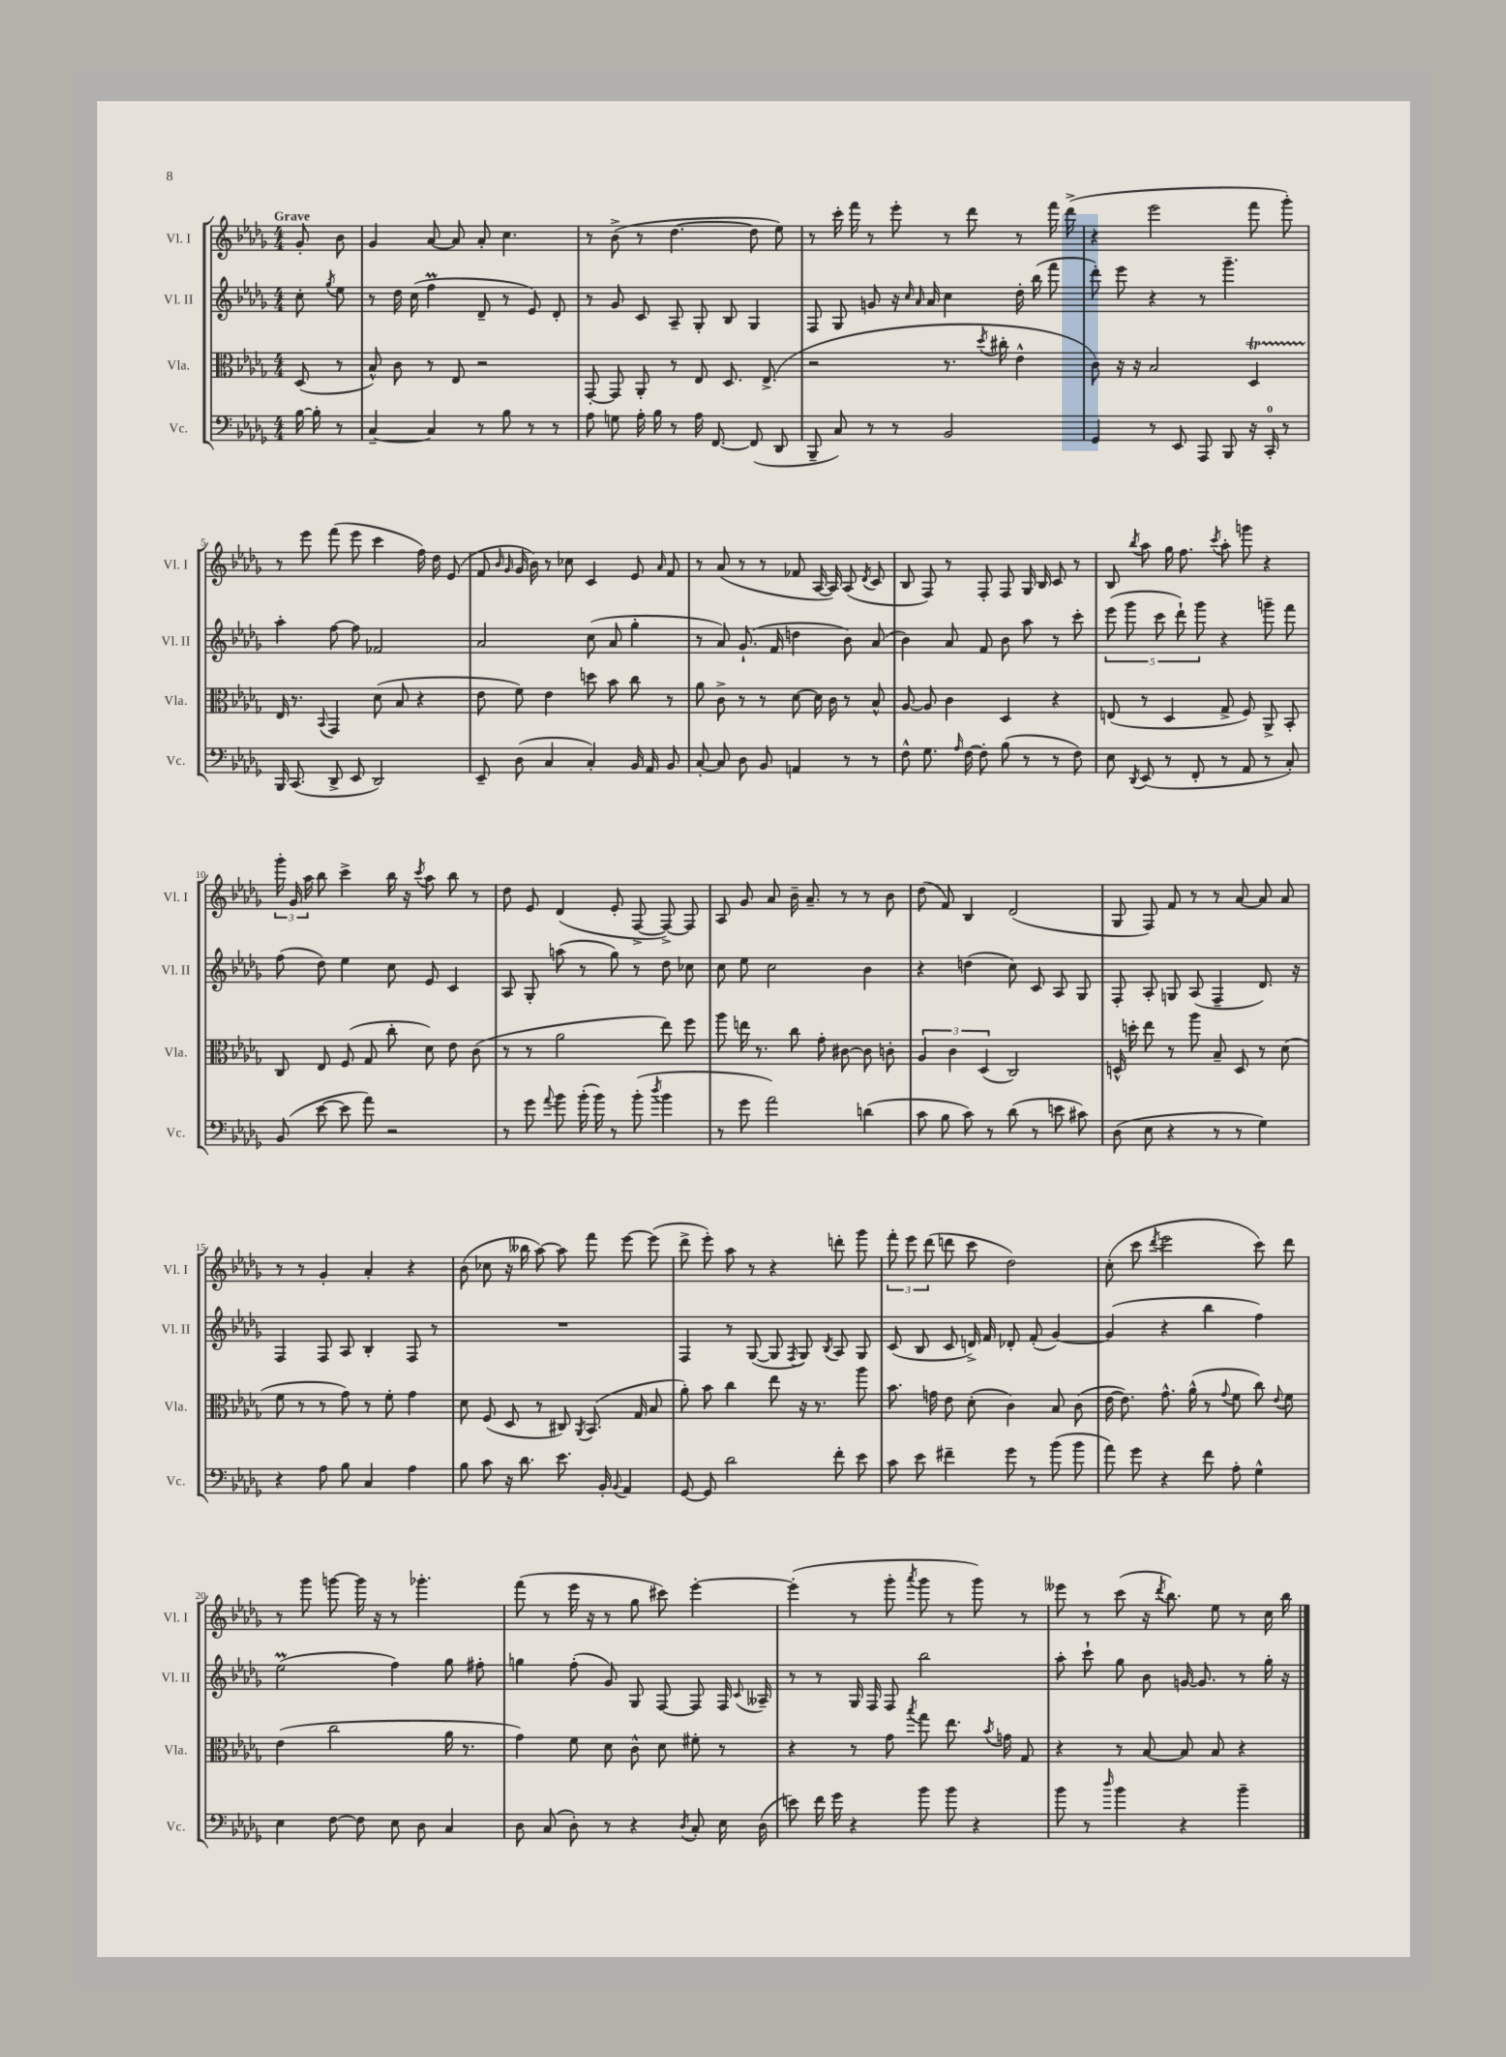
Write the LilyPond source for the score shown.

<<
\new StaffGroup <<
\new Staff = "s0" \with { instrumentName = "Vl. I" shortInstrumentName = "Vl. I" } {
    \clef treble \key des \major \numericTimeSignature \time 4/4 \partial 4 \tempo "Grave"
    \autoBeamOff ges'8-. bes'8 |
    ges'4 aes'8~ aes'8 aes'8-. c''4. |
    r8 bes'8->( r8 des''4.~ des''8 ees''8) |
    r8 c'''16-. f'''16 r8 ees'''8-. r8 des'''8 r8 f'''16 des'''16->( |
    r4 ees'''2 f'''8 ges'''8-.) |
    r8 ees'''8 f'''8( ees'''8 c'''4 f''16) des''16 ees'8( |
    f'8 \grace { bes'16 ges'16 } ges'16 bes'16) r8 ces''8 c'4 ees'8 \grace { aes'16 } f'8 |
    r8 aes'8( r8 r8 fes'8 aes16~ aes16) aes8( \acciaccatura { des'8 } c'8 |
    bes8 f8) r8 f8-. f8 ges16 bes16 c'8 r8 |
    bes8 \acciaccatura { bes''8 } aes''8 ges''16 f''8. \acciaccatura { c'''8 } aes''8-. g'''8 r4 |
    \tuplet 3/2 { ges'''16-. ges'16 aes''16 } bes''8 c'''4-> bes''16 r16 \acciaccatura { c'''8 } aes''8 bes''8 r8 |
    des''8 ees'8 des'4( ees'8-. f8~-> f8~->) f8 |
    aes8 ges'8 aes'8 bes'16-- aes'8.-- r8 r8 bes'8 |
    des''8( f'8) bes4 des'2( |
    ges8 f8) f'8 r8 r8 aes'8~ aes'8 aes'8 |
    r8 r8 ges'4-. aes'4-. r4 |
    bes'8( ces''8 r16 beses''16 aes''8~) aes''8 f'''8 ees'''8~ ees'''8( |
    des'''8-> ees'''8-.) aes''8 r8 r4 d'''8-. ges'''8 |
    \tuplet 3/2 { f'''8-. ees'''8 des'''8( } d'''8 c'''8 des''2) |
    c''8-.( c'''8 \acciaccatura { des'''8 } ees'''2 c'''8) des'''8 |
    r8 ges'''8 g'''8~ g'''16 r16 r8 ges'''4.-. |
    f'''8( r8 ees'''16 r16 r8 ges''8 cis'''8) ees'''4~-. |
    ees'''4-.( r8 ges'''8-. \acciaccatura { aes'''8 } ges'''8 r8 ges'''8) r8 |
    eeses'''8 r8 c'''8( r16 \acciaccatura { des'''8 } bes''8.) ees''8 r8 c''16 bes''16 \bar "|." |
}
\new Staff = "s1" \with { instrumentName = "Vl. II" shortInstrumentName = "Vl. II" } {
    \clef treble \key des \major \numericTimeSignature \time 4/4 \partial 4
    \autoBeamOff c''8-. \acciaccatura { ges''8 } ees''8 |
    r8 des''16 c''16( f''4\prall des'8-- r8 ees'8) des'8-. |
    r8 ges'8 c'8 aes8-- ges8-. bes8 ges4 |
    f8 ges8 g'8 r16 \grace { c''16 aes'16 } aes'16 c''4 des''16-. bes''16( f'''8 |
    des'''8-.) ees'''8 r4 r8 ges'''4.-- |
    aes''4-. f''8~ f''8 fes'2 |
    aes'2 c''8( aes'8 ges''4-. |
    r8 aes'8) ges'8.-!( f'16 d''4 bes'8) aes'8( |
    bes'4) aes'8 f'8 bes'8 aes''8 r8 c'''8-. |
    \tuplet 5/4 { ees'''8( ges'''8 c'''8 des'''8-!) ges'''8 } r4 g'''8-- f'''8 |
    f''8( des''8) ees''4 c''8 ees'8 c'4 |
    aes8 ges8-. a''8( r8 ges''8) r8 des''8 ces''8 |
    c''8 ees''8 c''2 bes'4 |
    r4 d''4( c''8) c'8 aes8 ges8 |
    f8-. aes8-. g8 aes8( f4-- des'8.) r16 |
    f4 f8 aes8 bes4-. f8 r8 |
    R1 |
    f4 r8 ges8~( ges8 \acciaccatura { f8 } ges8) \acciaccatura { bes8 } aes8 ges8 |
    c'8( bes8 c'8 d'16->) f'16 des'8-. f'8-.( ges'4~) |
    ges'4( r4 bes''4 f''4) |
    ees''2\prall( f''4) ges''8 fis''8-. |
    g''4 f''8-.( ges'8) ges8 f8~ f8 f16 \appoggiatura { c'8 } aeses16-- |
    r8 r8 ges16 f16 f8 bes''2 |
    aes''8-. c'''8-! ges''8 bes'8 g'16~ g'8. r8 ges''16-. r16 \bar "|." |
}
\new Staff = "s2" \with { instrumentName = "Vla." shortInstrumentName = "Vla." } {
    \clef alto \key des \major \numericTimeSignature \time 4/4 \partial 4
    \autoBeamOff des8( r8 |
    bes8-^) c'8 r8 ees8 r2 |
    ges,8~-. ges,8 aes,8-. r8 ees8 des8. ees8.->( |
    r2 r8. \acciaccatura { des''8 } cis''16-. ees'4-^ |
    c'8) r16 r16 bes2 des4\startTrillSpan |
    ees16\stopTrillSpan r8. \appoggiatura { bes,8 } ges,4 des'8( bes8 r4 |
    ees'8 f'8) ees'4 d''8 bes'8 c''8 r8 |
    aes'8 c'8-> r8 r8 des'8~ des'16 c'16 r8 bes8-^ |
    aes8~ aes8 c'4 des4 r4 |
    e8( r8 des4 ges8-> f8) aes,8-> bes,8-. |
    c8 ees8 f8( ges8 c''8-. des'8) ees'8 c'8( |
    r8 r8 aes'2 ees''8) f''8 |
    aes''8 e''16 r8. c''8 ges'8-. cis'8~ cis'8 c'8-. |
    \tuplet 3/2 { aes4 c'4 des4( } c2) |
    d16-^ d''16-. ees''8 r8 aes''8 bes8-- d8 r8 des'8( |
    f'8 r8 r8 ges'8) r8 f'8-. ges'4 |
    des'8 f8( des8 r8 cis8) \acciaccatura { aes,8 } bes,8.( ges16 bes8 |
    aes'8-.) bes'8 c''4 ees''8 r16 r8. aes''8 |
    bes'8. g'16 ees'8 des'8-.( c'4) bes8 c'8( |
    ees'16~ ees'8.) ges'8.-^ aes'16-^( r8 \appoggiatura { ges'8 } f'8 c''8) \appoggiatura { ees'8 } f'8 |
    ees'4( c''2 aes'16 r8. |
    ges'4) f'8 des'8 c'8-^ des'8 fis'8-. r8 |
    r4 r8 ges'8 \acciaccatura { bes''8 } ges''8 ees''8. \acciaccatura { bes'8 } g'16 ges8 |
    r4 r8 bes8~ bes8 bes8 r4 \bar "|." |
}
\new Staff = "s3" \with { instrumentName = "Vc." shortInstrumentName = "Vc." } {
    \clef bass \key des \major \numericTimeSignature \time 4/4 \partial 4
    \autoBeamOff bes16~ bes16-. r8 |
    c4~-- c4 r8 bes8 r8 r8 |
    aes8 g8 aes16-. bes16 r8 aes16 f,8.~ f,8( des,8 |
    bes,,8-- c8) r8 r8 bes,2 |
    ges,4 r8 ees,8 aes,,8 bes,,8 r16 c,16-0-. r8 |
    bes,,16 c,8.( des,8-> ees,8 des,2) |
    ees,8-- des8( c4 c4-.) bes,16 aes,16 bes,8 |
    c8~-. c8 des8 bes,8 a,4 r8 r8 |
    f8-^ ges8. \grace { aes16 } f16~ f8-. bes8( r8 r8 f8) |
    ees8 \acciaccatura { des,8 } ees,8( r8 f,8-. r8 aes,8 r8 c8-.) |
    bes,8( ees'8~ ees'8 aes'8) r2 |
    r8 ges'8 \appoggiatura { aes'8 } bes'8 bes'16-.( bes'16) r8 bes'8-.( \acciaccatura { des''8 } bes'4 |
    r8 ges'8 aes'2) d'4( |
    c'8 bes8 c'8) r8 des'8( r8 e'8 cis'8) |
    des8( ees8 r4 r8 r8 ges4) |
    r4 aes8 bes8 c4 aes4 |
    bes8 c'8 r16 des'8. ees'8. bes,16-. \appoggiatura { bes,8 } aes,4 |
    ges,8~ ges,8 des'2 f'8-. ees'8 |
    c'8 ees'8 fis'4-- ges'8 r8 bes'8( bes'8 |
    aes'8) ges'8 r4 f'8 aes8-. ges4-^ |
    ees4 f8~ f8 ees8 des8 c4 |
    des8 c8( des8-.) r8 r4 \acciaccatura { des8 } c8-. ees16 des16( |
    e'8) f'16 ges'16 r4 bes'8 bes'8 r4 |
    bes'8 r8 \grace { des''16 } bes'4 r4 bes'4-- \bar "|." |
}
>>
>>
